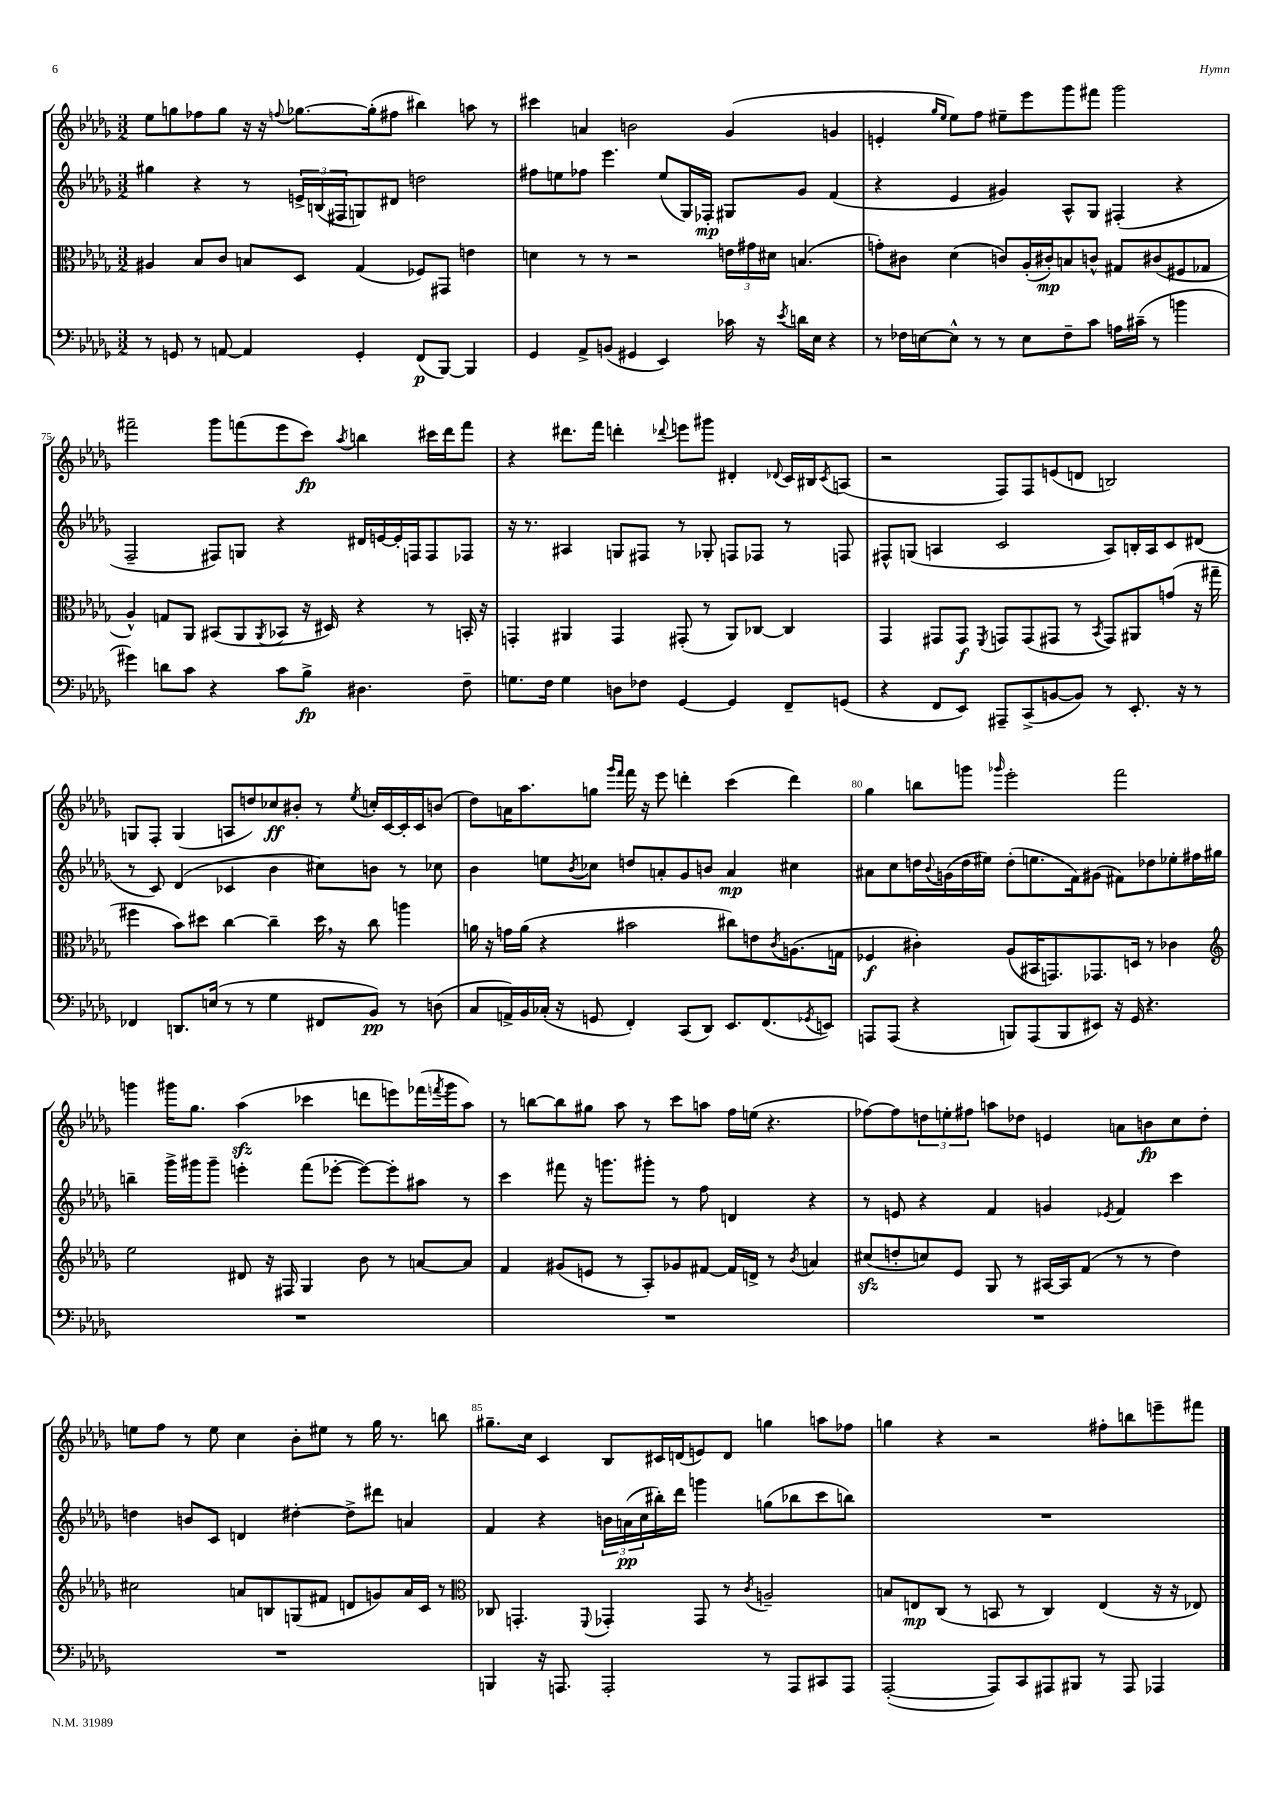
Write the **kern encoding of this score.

**kern	**dynam	**kern	**dynam	**kern	**dynam	**kern	**dynam
*part4	*part4	*part3	*part3	*part2	*part2	*part1	*part1
*staff4	*staff4	*staff3	*staff3	*staff2	*staff2	*staff1	*staff1
*clefF4	*	*clefC3	*	*clefG2	*	*clefG2	*
*k[b-e-a-d-g-]	*	*k[b-e-a-d-g-]	*	*k[b-e-a-d-g-]	*	*k[b-e-a-d-g-]	*
*M3/2	*	*M3/2	*	*M3/2	*	*M3/2	*
=72	=72	=72	=72	=72	=72	=72	=72
8r	.	4A#X/	.	4gg#X\	.	8ee-\L	.
8GGn/	.	.	.	.	.	8ggn\	.
8r	.	8B-/L	.	4r	.	8ff-X\	.
[8AAn/	.	8c/J	.	.	.	8gg\J	.
4AA/]	.	8Bn/L	.	8r	.	16r	.
.	.	.	.	.	.	16r	.
.	.	.	.	.	.	8qqffn/	.
.	.	8D-/J	.	24en^/LL	.	[8.gg-X\L	.
.	.	.	.	(24Bn/	.	.	.
.	.	.	.	24F#X/J	.	.	.
4GG'/	.	(4G-/	.	8Gn/)	.	.	.
.	.	.	.	.	.	(16gg-'\k]	.
.	.	.	.	8d#X/J	.	8ff#X\J	.
(8FF/L	p	8F-X/L)	.	2ddn\	.	4bb#X\)	.
[8BBB-/J)	.	8GG#X/J	.	.	.	.	.
4BBB-/]	.	4en\	.	.	.	8aan\	.
.	.	.	.	.	.	8r	.
=73	=73	=73	=73	=73	=73	=73	=73
4GG-/	.	4dn\	.	8ff#X\L	.	4ccc#X\	.
.	.	.	.	8een\	.	.	.
8AA-^/L	.	8r	.	8ff-X\J	.	4an/	.
(8BBn/J	.	8r	.	4.eee-\	.	.	.
4GG#X/	.	2r	.	.	.	2bn\	.
4EE-/)	.	.	.	(8ee/L	.	.	.
.	.	.	.	16G-/L)	.	.	.
.	.	.	.	16F-X'/JJ	mp	.	.
16c-X\	.	24en\LL	.	8G#X/L	.	(4g-/	.
.	.	24g#X\	.	.	.	.	.
16r	.	.	.	.	.	.	.
.	.	24d#X\JJ	.	.	.	.	.
8qe-/	.	.	.	.	.	.	.
16dn\LL	.	(4.Bn/	.	8g-/J	.	.	.
16E-\JJ	.	.	.	.	.	.	.
4r	.	.	.	(4f/	.	4gn/	.
=74	=74	=74	=74	=74	=74	=74	=74
8r	.	8gn'\L)	.	4r	.	4en'/	.
16F-X\LL	.	8c#X\J	.	.	.	.	.
[16En\J	.	.	.	.	.	.	.
.	.	.	.	.	.	16qqgg-/LL	.
.	.	.	.	.	.	16qqee-/JJ	.
8E^^\J]	.	(4d-\	.	4e-/	.	8ee-\L)	.
8r	.	.	.	.	.	8ff\J	.
8r	.	8cn/L)	.	4g#X/)	.	8ee#X~\L	.
8E\L	.	(16A-'/L	.	.	.	8eee-\	.
.	.	16c#X'/J)	mp	.	.	.	.
8F-~\	.	8Bn/	.	8A-^^/L	.	8ggg-\	.
8c\J	.	8cn^^/J	.	8G-/J	.	8fff#X\J	.
16An\LL	.	8G#X/L	.	(4F#X'/	.	2ggg-\	.
(16c#X~\JJ	.	.	.	.	.	.	.
8r	.	(8c#X/	.	.	.	.	.
4bn\	.	8F#X/	.	4r	.	.	.
.	.	8G-X/J	.	.	.	.	.
!!LO:LB:g=z
=75	=75	=75	=75	=75	=75	=75	=75
4g#X\)	.	4A-^^/)	.	2F~/	.	2fff#X~\	.
8dn\L	.	8Gn/L	.	.	.	.	.
8c\J	.	8AA-/J	.	.	.	.	.
4r	.	(8BB#X/L	.	8F#X/L)	.	8ggg-\L	.
.	.	8AA-/	.	8Gn/J	.	(8fffn\	.
.	.	8qAA-/	.	.	.	.	.
8c\L	.	8BB-X/J	.	4r	.	8eee-\	.
8B-^\J	fp	16r	.	.	.	8ccc\J)	fp
.	.	16D#X/)	.	.	.	.	.
.	.	.	.	.	.	8qaa-/	.
4.D#X\	.	4r	.	16d#X/LL	.	4bbn\	.
.	.	.	.	[16en/	.	.	.
.	.	.	.	16e'/]	.	.	.
.	.	.	.	16Fn/J	.	.	.
.	.	8r	.	8F/	.	16ccc#X\LL	.
.	.	.	.	.	.	16ddd-\J	.
8F~\	.	16BBn'/	.	8F-X/J	.	8fff\J	.
.	.	16r	.	.	.	.	.
=76	=76	=76	=76	=76	=76	=76	=76
8.Gn\L	.	4GGn'/	.	16r	.	4r	.
.	.	.	.	8.r	.	.	.
16F\Jk	.	.	.	.	.	.	.
4G\	.	4AA#X/	.	4A#X/	.	8.ddd#X\L	.
.	.	.	.	.	.	16fff\Jk	.
8Dn\L	.	4GG/	.	8Gn/L	.	4dddn'\	.
8F-X\J	.	.	.	8F#X/J	.	.	.
.	.	.	.	.	.	8qqddd-X/	.
[4GG-/	.	(8GG#X'/	.	8r	.	8eeen\L	.
.	.	8r	.	8G-X'/	.	8ggg#X\J	.
4GG-/]	.	8AA#/L)	.	8Fn/L	.	4d#X'/	.
.	.	[8C-X/J	.	8F-X/J	.	.	.
.	.	.	.	.	.	8qqd-X/	.
8FF~/L	.	4C-/]	.	8r	.	16c/LL	.
.	.	.	.	.	.	16B#X/J	.
.	.	.	.	.	.	8qc/	.
(8GGn/J	.	.	.	8Fn/	.	(8An/J	.
=77	=77	=77	=77	=77	=77	=77	=77
4r	.	4GG-/	.	8F#X^^/L	.	2r	.
.	.	.	.	(8Gn/J	.	.	.
8FF/L	.	8GG#X/L	.	4An/	.	.	.
8EE-/J)	.	8GG#/J	f	.	.	.	.
.	.	8qFF/	.	.	.	.	.
8AAA#X~/L	.	8GGn/L	.	2c/	.	8F/L)	.
(8CC^/	.	(8GG/	.	.	.	8F/	.
[8BBn/	.	8GG#X/J	.	.	.	(8en/	.
8BB/J])	.	8r	.	.	.	8dn/J	.
.	.	8qBB-/	.	.	.	.	.
8r	.	8GG#/L)	.	8A/L)	.	2Bn/)	.
8.EE-'/	.	8AA#X/	.	16Bn'/L	.	.	.
.	.	.	.	16A/J	.	.	.
.	.	(8gn/J	.	8c/	.	.	.
16r	.	.	.	.	.	.	.
8r	.	16r	.	(8d#X/J	.	.	.
.	.	16gg#X~\	.	.	.	.	.
!!LO:LB:g=z
=78	=78	=78	=78	=78	=78	=78	=78
4FF-X/	.	4ff#X\	.	8r	.	8Gn/L	.
.	.	.	.	8c/)	.	8F'/J	.
8.DDn/L	.	8b-\L)	.	(4d-/	.	(4G/	.
.	.	8dd#X\J	.	.	.	.	.
(16En/Jk	.	.	.	.	.	.	.
8r	.	[4cc\	.	4c-X/	.	8An/L	.
8r	.	.	.	.	.	8ddn/)	.
4G-\	.	4cc~\]	.	4b-\	.	8cc-X/	ff
.	.	.	.	.	.	8b#X'/J	.
8FF#X/L	.	16dd#,\	.	8cc#X\L)	.	8r	.
.	.	16r	.	.	.	.	.
.	.	.	.	.	.	8qee-/	.
8BB-/J)	pp	8cc\	.	8bn\J	.	16ccn'/LL	.
.	.	.	.	.	.	[16c/	.
8r	.	4aan\	.	8r	.	16c'/]	.
.	.	.	.	.	.	16c/J	.
(8Dn\	.	.	.	8cc-X\	.	(8bn/J	.
=79	=79	=79	=79	=79	=79	=79	=79
8C/L	.	16an\	.	4b-\	.	8dd-\L)	.
.	.	16r	.	.	.	.	.
16AAn^/L)	.	16gn\LL	.	.	.	16an\K	.
16BB-/	.	(16a\JJ	.	.	.	8.aa-\	.
(16C-X'/JJ	.	4r	.	8een\L	.	.	.
16r	.	.	.	.	.	.	.
.	.	.	.	8qb-/	.	.	.
8GGn/	.	.	.	8cc-X\J	.	8ggn\J	.
.	.	.	.	.	.	16qqggg-/LL	.
.	.	.	.	.	.	16qqfff/JJ	.
4FF'/)	.	2b#X\	.	8ddn/L	.	16fff\	.
.	.	.	.	.	.	16r	.
.	.	.	.	8an'/	.	8eee-\	.
(8CC/L	.	.	.	8g-/	.	4dddn'\	.
8DD-/J)	.	.	.	8bn/J	.	.	.
8.EE-/L	.	8cc#X\L)	.	4a/	mp	(4ccc\	.
.	.	8en\	.	.	.	.	.
(8.FF/	.	.	.	.	.	.	.
.	.	8qc/	.	.	.	.	.
.	.	(8.An\	.	4cc#X\	.	4ddd\)	.
8qGG-X/	.	.	.	.	.	.	.
8EEn/J)	.	.	.	.	.	.	.
.	.	16Gn\Jk	.	.	.	.	.
=80	=80	=80	=80	=80	=80	=80	=80
8AAAn/L	.	4F-X/	f	8a#X\L	.	4gg-\	.
(8AAA/J	.	.	.	8cc\	.	.	.
4r	.	4c#X'\)	.	16ddn\L	.	8bbn\L	.
.	.	.	.	8qqb-/	.	.	.
.	.	.	.	(16gn\	.	.	.
.	.	.	.	16dd\	.	8gggn\J	.
.	.	.	.	16ee#X\JJ)	.	.	.
.	.	.	.	.	.	16qqggg-X/	.
8BBBn/L)	.	(8A-/L	.	(8dd'\L	.	2eee-'\	.
(8AAA/	.	16BB#X/K	.	8.een\	.	.	.
.	.	8.GGn/)	.	.	.	.	.
8BBB/	.	.	.	.	.	.	.
.	.	.	.	16f\k)	.	.	.
8EE#X/J)	.	8.GG-X/	.	(8g#X\J	.	.	.
16r	.	.	.	8f#X\L)	.	2fff\	.
16GG-/	.	16Dn/Jk	.	.	.	.	.
4.r	.	8r	.	8dd-X\	.	.	.
.	.	4c-X\	.	8ee-X'\	.	.	.
.	.	.	.	16ff#X\L	.	.	.
.	.	.	.	16gg#X\JJ	.	.	.
!!LO:LB:g=z
=81	=81	=81	=81	=81	=81	=81	=81
*	*	*clefG2	*	*	*	*	*
1.r	.	2ee-\	.	4bbn~\	.	4gggn\	.
.	.	.	.	16ggg-^\LL	.	16ggg#X\KL	.
.	.	.	.	16ggg#X\J	.	8.gg-\J	.
.	.	.	.	8ggg#~\J	.	.	.
.	.	8d#X/	.	4eeen'\	.	(4aa-zz\	.
.	.	16r	.	.	.	.	.
.	.	16F#X/	.	.	.	.	.
.	.	4G-/	.	(8fff\L	.	4ccc-X\	.
.	.	.	.	[8eee-X'\J	.	.	.
.	.	8b-\	.	8eee-\L_)	.	8dddn\L	.
.	.	8r	.	8eee-'\]	.	8eeen\)	.
.	.	[8an/L	.	8aa#X\J	.	(16fff-X\L	.
.	.	.	.	.	.	8qfffn/	.
.	.	.	.	.	.	16ggg#\J	.
.	.	8a/J]	.	8r	.	8aa-\J)	.
=82	=82	=82	=82	=82	=82	=82	=82
1.r	.	4f/	.	4ccc\	.	8r	.
.	.	.	.	.	.	[8bbn\L	.
.	.	(8g#X/L	.	8fff#X\	.	8bb\]	.
.	.	8en/J	.	16r	.	8gg#X\J	.
.	.	.	.	8.gggn\L	.	.	.
.	.	8r	.	.	.	8aa-\	.
.	.	8A-'/L)	.	8ggg#X'\J	.	8r	.
.	.	8g-X/	.	8r	.	8ccc\L	.
.	.	[8f#X/J	.	8ff\	.	8aan\J	.
.	.	16f#/LL]	.	4dn/	.	16ff\LL	.
.	.	16dn^/JJ	.	.	.	(16een\JJ	.
.	.	8r	.	.	.	4.r	.
.	.	8qb-/	.	.	.	.	.
.	.	4an/	.	4r	.	.	.
=83	=83	=83	=83	=83	=83	=83	=83
1.r	.	(8cc#Xzz/L	.	8r	.	[8ff-X\L)	.
.	.	8ddn'/	.	8en/	.	8ff-\]	.
.	.	8ccn/)	.	4r	.	12ddn\	.
.	.	.	.	.	.	12een'\	.
.	.	8e-/J	.	.	.	.	.
.	.	.	.	.	.	12ff#X\J	.
.	.	8G-/	.	4f/	.	8aan\L	.
.	.	8r	.	.	.	8dd-X\J	.
.	.	[16A#X/LL	.	4gn/	.	4en/	.
.	.	16A#/J]	.	.	.	.	.
.	.	(8f/J	.	.	.	.	.
.	.	.	.	8qe-X/	.	.	.
.	.	8r	.	4f/	.	8an\L	.
.	.	8r	.	.	.	8bn\	fp
.	.	4dd\)	.	4ccc\	.	8cc\	.
.	.	.	.	.	.	8dd-'\J	.
!!LO:LB:g=z
=84	=84	=84	=84	=84	=84	=84	=84
1.r	.	2cc#X\	.	4ddn\	.	8een\L	.
.	.	.	.	.	.	8ff\J	.
.	.	.	.	8bn/L	.	8r	.
.	.	.	.	8c/J	.	8ee\	.
.	.	8an/L	.	4dn/	.	4cc\	.
.	.	8Bn/	.	.	.	.	.
.	.	(8Gn/	.	[4dd#X'\	.	8b-'\L	.
.	.	8f#X/J	.	.	.	8ee#X\J	.
.	.	8dn/L	.	8dd#^\L]	.	8r	.
.	.	8gn/)	.	8ddd#X\J	.	16gg-\	.
.	.	.	.	.	.	8.r	.
.	.	16a/L	.	4an/	.	.	.
.	.	16c/JJ	.	.	.	.	.
.	.	8r	.	.	.	8bbn\	.
=85	=85	=85	=85	=85	=85	=85	=85
*	*	*clefC3	*	*	*	*	*
4BBBn/	.	8C-X/	.	4f/	.	8.gg#X~\L	.
.	.	4.GGn'/	.	.	.	.	.
.	.	.	.	.	.	16cc\Jk	.
16r	.	.	.	4r	.	4c/	.
8.AAAn/	.	.	.	.	.	.	.
.	.	8qqFF/	.	.	.	.	.
2AAA'/	.	4GG-X'/	.	24bn\LL	.	8B-/L	.
.	.	.	.	(24an\	pp	.	.
.	.	.	.	24cc\	.	.	.
.	.	.	.	16bb#X'\)	.	16c#X/L	.
.	.	.	.	16ddd-\JJ	.	(16dn/J	.
.	.	8GG-/	.	4gggn\	.	8en/)	.
.	.	8r	.	.	.	8d/J	.
.	.	8qc/	.	.	.	.	.
8r	.	2An~/	.	(8ggn\L	.	4ggn\	.
8AAA/L	.	.	.	8bb-X\	.	.	.
8CC#X/	.	.	.	8ccc\	.	8aan\L	.
8AAA/J	.	.	.	8bbn\J)	.	8ff-X\J	.
=86	=86	=86	=86	=86	=86	=86	=86
([2AAA-'/	.	8Bn/L	.	1.r	.	4ggn\	.
.	.	8En/	mp	.	.	.	.
.	.	(8C/J	.	.	.	4r	.
.	.	8r	.	.	.	.	.
8AAA-/L])	.	8BBn/	.	.	.	2r	.
8CC/	.	8r	.	.	.	.	.
8AAA#X/	.	4C/)	.	.	.	.	.
8BBB#X/J	.	.	.	.	.	.	.
8r	.	(4E/	.	.	.	8ff#X'\L	.
8AAA#/	.	.	.	.	.	8bbn\	.
4AAA-X/	.	16r	.	.	.	8eeen~\	.
.	.	16r	.	.	.	.	.
.	.	8E-X/)	.	.	.	8fff#X\J	.
==	==	==	==	==	==	==	==
*-	*-	*-	*-	*-	*-	*-	*-
